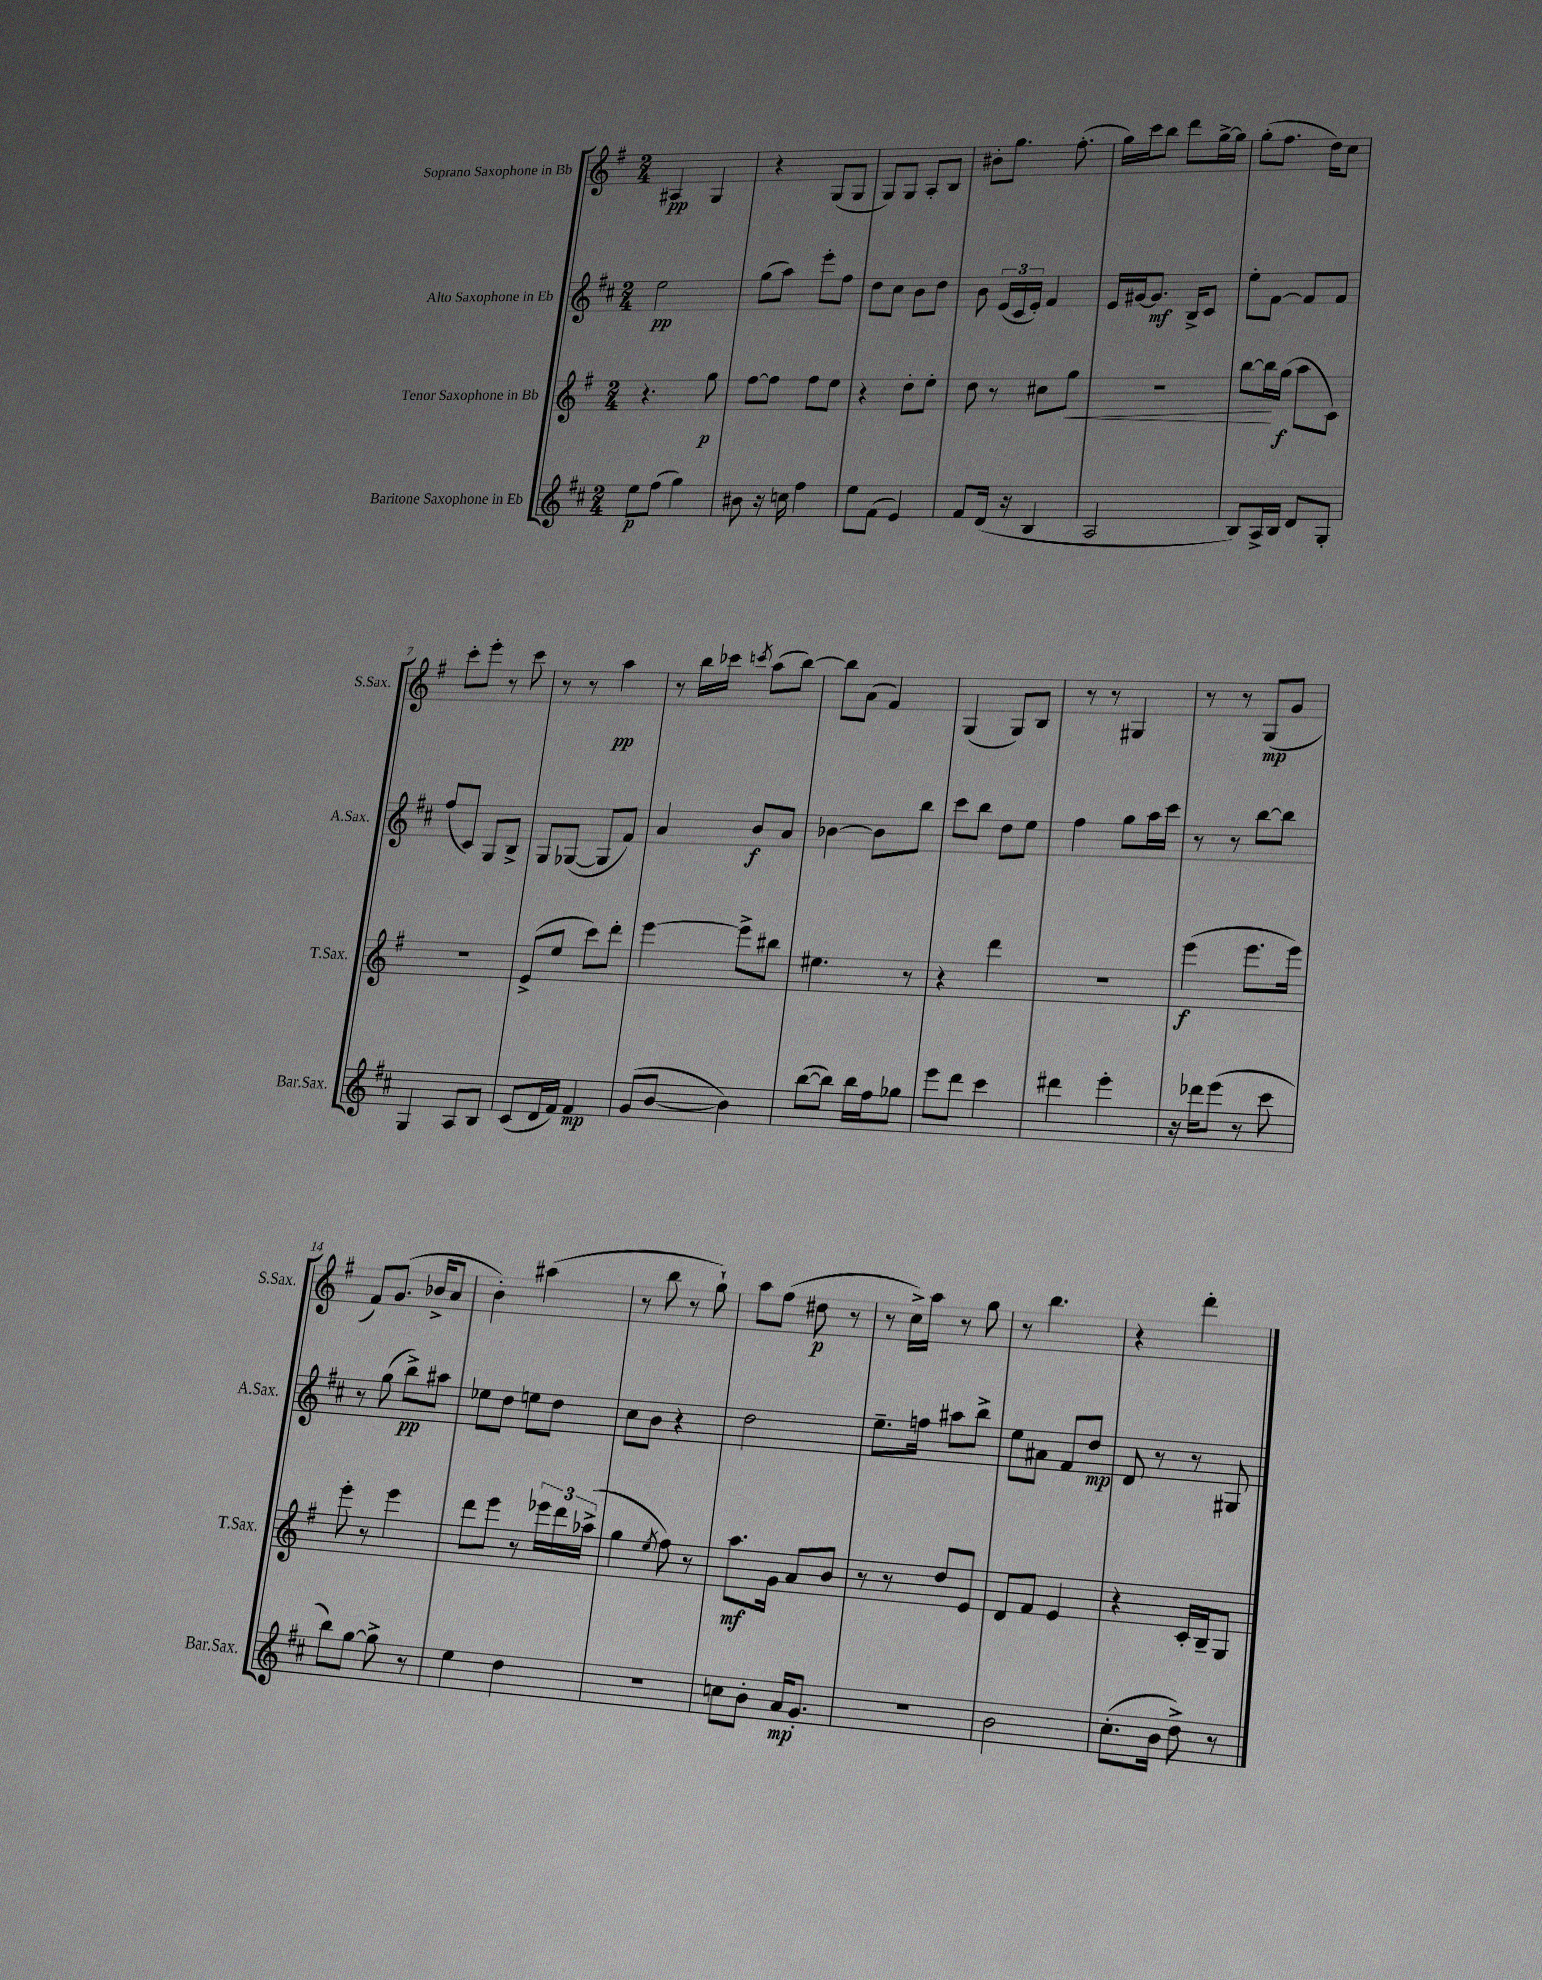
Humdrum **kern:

**kern	**kern	**kern	**kern
*staff4	*staff3	*staff2	*staff1
*clefG2	*clefG2	*clefG2	*clefG2
*k[f#c#]	*k[f#]	*k[f#c#]	*k[f#]
*M2/4	*M2/4	*M2/4	*M2/4
8ee	4.r	2ee	4A#
(8ff#	.	.	.
4gg)	.	.	4G
.	8gg	.	.
=	=	=	=
8b#	[8ff#	(8gg	4r
16r	8ff#]	8aa)	.
16cc	.	.	.
4ff#	8ff#	8eee'	(8G
.	8ee	8ff#	8G
=	=	=	=
8ee	4r	8dd	8G)
(8f#	.	8cc#	8G
4e)	8dd'	8b	8A'
.	8ee'	8dd	8B
=	=	=	=
8f#	8dd	8b	8b#'
(16d	8r	(24e	8.gg
.	.	24c#	.
16r	.	.	.
.	.	24e')	.
4B	8cc#	4f#	.
.	.	.	(8.ff#'
.	8gg	.	.
=	=	=	=
2A	2r	16e	16gg)
.	.	[16g#	16ccc
.	.	8.g#]	8bb
.	.	.	8ddd
.	.	16B^	.
.	.	8c#	[16gg^
.	.	.	16gg]
=	=	=	=
8B)	[8bb	8ee'	(8gg'
16A^	16bb]	[8f#	8.ff#
16B	(16gg	.	.
8d	8aa	8f#]	.
.	.	.	16dd)
8G'	8c)	8f#	8cc
=	=	=	=
4G	2r	(8ff#	8ccc'
.	.	8c#)	8eee'
8A	.	8G	8r
8B	.	8B^	8ccc
=	=	=	=
(8c#	(8e^	8G	8r
16d	8ee	([8G-	8r
16f#)	.	.	.
4f#	8ccc)	8G-]	4aa
.	8ddd'	8f#)	.
=	=	=	=
(8g	[4eee	4a	8r
[8b	.	.	16bb
.	.	.	16ccc-
.	.	.	8qccc
4b])	8eee^]	8b	(8aa
.	8bb#	8a	[8bb)
=	=	=	=
([8bb	4.ee#	[4b-	8bb]
8bb])	.	.	(8a
16bb	.	8b-]	4f#)
16ff#	.	.	.
8gg-	8r	8bb	.
=	=	=	=
8eee	4r	8ccc#	(4G
8ddd	.	8bb	.
4ccc#	4ddd	8dd	8G)
.	.	8ee	8B
=	=	=	=
4ddd#	2r	4ff#	8r
.	.	.	8r
4eee'	.	8gg	4G#
.	.	16aa	.
.	.	16ccc#	.
=	=	=	=
16r	(4eee	8r	8r
16ddd-	.	.	.
(8eee	.	8r	8r
8r	8.eee	[8bb	(8G
8ccc#	.	8bb]	8g
.	16eee)	.	.
=	=	=	=
8bb)	8eee'	8r	8f#)
[8gg	8r	(8gg	(8.g
8gg^]	4eee	8bb^)	.
.	.	.	16b-^
8r	.	8aa#	8a
=	=	=	=
4ee	8ddd	8ee-	4b')
.	8eee	8dd	.
4dd	8r	8ee	(4aa#
.	24eee-	8dd	.
.	24ddd	.	.
.	(24aa-^	.	.
=	=	=	=
2r	4gg	8cc#	8r
.	.	8b	8bb
.	8qee	.	.
.	8ff#)	4r	8r
.	8r	.	8gg`)
=	=	=	=
8cc	8.aa	2dd	8aa
8b'	.	.	(8ff#
.	16g	.	.
16a	8a	.	8dd#
8.g'	.	.	.
.	8b	.	8r
=	=	=	=
2r	8r	8.ee~	8r
.	8r	.	16cc^)
.	.	16ff	16aa
.	8dd	8aa#	8r
.	8e	8bb^	8gg
=	=	=	=
2b	8d	8ee	8r
.	8f#	8a#	4.bb
.	4e	8f#	.
.	.	8dd	.
=	=	=	=
(8.cc#'	4r	8d	4r
.	.	8r	.
16b	.	.	.
8dd^)	16c'	8r	4ddd'
.	16B~	.	.
8r	8G	8G#	.
==	==	==	==
*-	*-	*-	*-
